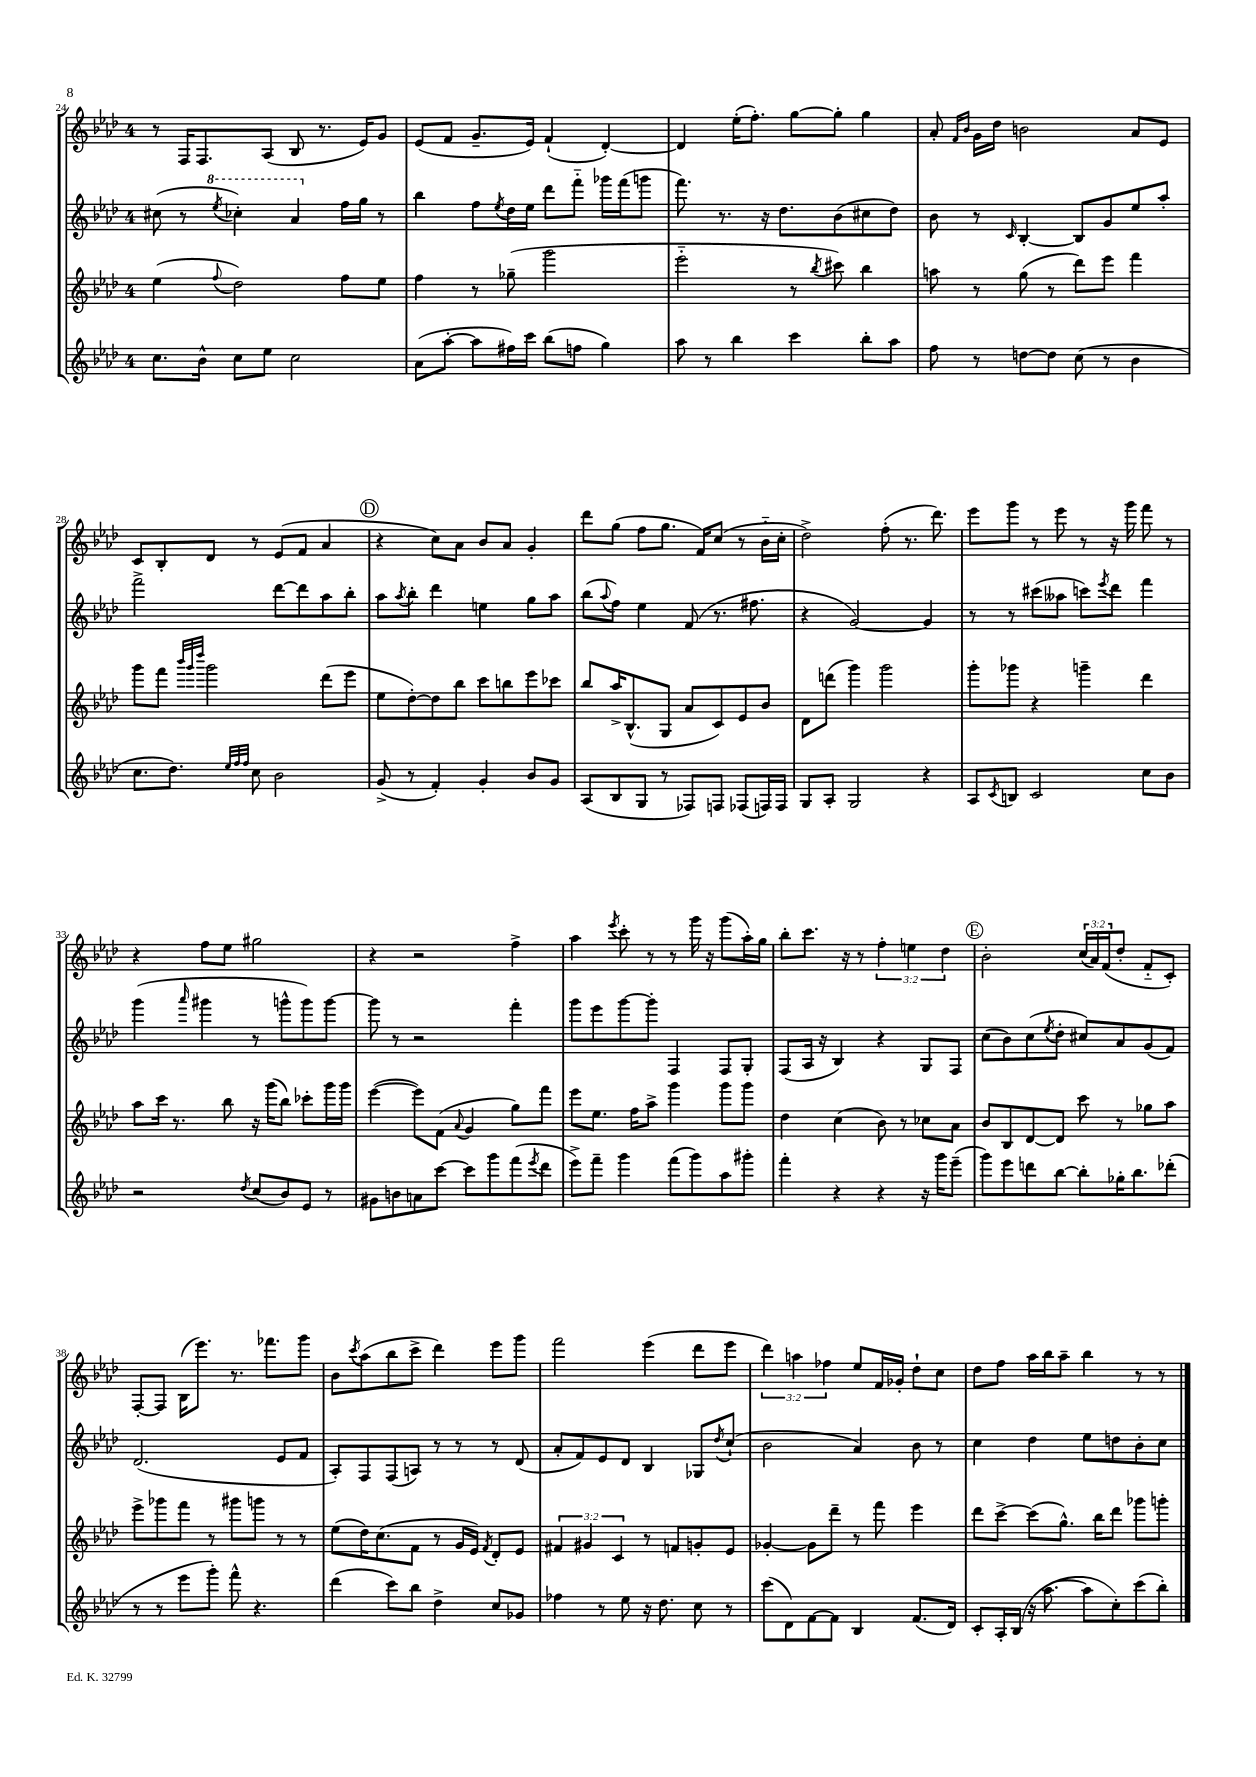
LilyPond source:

<<
\new StaffGroup <<
\new Staff = "s0" {
    \clef treble \key aes \major \once \override Staff.TimeSignature.style = #'single-digit \time 4/4 \override Staff.TupletNumber.text = #tuplet-number::calc-fraction-text
    r8 f16 f8. aes8( bes8 r8. ees'16) g'8 |
    ees'8( f'8 g'8.-- ees'16) f'4-!( des'4~-.) |
    des'4 ees''16-.( f''8.-.) g''8~ g''8-. g''4 |
    aes'8-. \grace { f'16 bes'16 } g'16 des''16 b'2 aes'8 ees'8 |
    c'8 bes8-. des'8 r8 ees'8( f'8 aes'4 |
    \mark \markup { \circle "D" } r4 c''8) aes'8 bes'8 aes'8 g'4-. |
    des'''8 g''8( f''8 g''8. f'16) c''8( r8 bes'16-_ c''16-. |
    des''2->) f''8-.( r8. des'''8.) |
    ees'''8 g'''8 r8 ees'''8 r8 r16 g'''16 f'''8 r8 |
    r4 f''8 ees''8 gis''2 |
    r4 r2 f''4-> |
    aes''4 \acciaccatura { ees'''8 } c'''8-. r8 r8 g'''16 r16 g'''8( aes''16-.) g''16 |
    bes''8-. c'''8. r16 r8 \tuplet 3/2 { f''4-. e''4 des''4 } |
    \mark \markup { \circle "E" } bes'2-. \tuplet 3/2 { c''16( aes'16) f'16( } des''8-. f'8-_ c'8-.) |
    f8~-. f8 bes16( ees'''8.) r8. fes'''8. g'''8 |
    bes'8 \acciaccatura { c'''8 } aes''8( bes''8 c'''8-> des'''4) ees'''8 g'''8 |
    f'''2 ees'''4( des'''8 ees'''8 |
    \tuplet 3/2 { des'''4) a''4 fes''4 } ees''8 f'16 ges'16-. des''8-! c''8 |
    des''8 f''8 aes''16 bes''16 aes''8-- bes''4 r8 r8 \bar "|." |
}
\new Staff = "s1" {
    \clef treble \key aes \major \once \override Staff.TimeSignature.style = #'single-digit \time 4/4
    cis''8( r8 \ottava #1 \acciaccatura { ees'''8 } ces'''4-.) aes''4 \ottava #0 f''16 g''16 r8 |
    bes''4 f''8 \acciaccatura { ees''8 } des''16 ees''16 des'''8 f'''8-_ ges'''16 f'''16( g'''8 |
    f'''8.) r8. r16 des''8. bes'8( cis''8 des''8) |
    bes'8 r8 \grace { c'16 } bes4~-. bes8 g'8 ees''8 aes''8-. |
    f'''2-> des'''8~ des'''8 aes''8 bes''8-. |
    \mark \markup { \circle "D" } aes''8 \acciaccatura { aes''8 } bes''8-. des'''4 e''4 g''8 aes''8 |
    bes''8( \appoggiatura { aes''8 } f''8) ees''4 f'8( r8. fis''8. |
    r4 g'2~) g'4 |
    r8 r8 cis'''8( aeses''8 c'''8) \acciaccatura { ees'''8 } des'''8 f'''4 |
    g'''4( \grace { aes'''16 } gis'''4 r8 g'''8-^ g'''8) g'''8~ |
    g'''8 r8 r2 f'''4-. |
    g'''8 ees'''8 g'''8~ g'''8-. f4 f8 g8-. |
    f8( aes16 r16 bes4) r4 g8 f8 |
    \mark \markup { \circle "E" } c''8( bes'8) c''8( \acciaccatura { ees''8 } des''8-. cis''8) aes'8 g'8( f'8) |
    des'2.( ees'8 f'8 |
    aes8-.) f8 f8( a8) r8 r8 r8 des'8( |
    aes'8-. f'8) ees'8 des'8 bes4 ges8 \acciaccatura { des''8 } c''8-!( |
    bes'2 aes'4) bes'8 r8 |
    c''4 des''4 ees''8 d''8 bes'8-. c''8 \bar "|." |
}
\new Staff = "s2" {
    \clef treble \key aes \major \once \override Staff.TimeSignature.style = #'single-digit \time 4/4 \override Staff.TupletNumber.text = #tuplet-number::calc-fraction-text
    ees''4( \appoggiatura { f''8 } des''2) f''8 ees''8 |
    f''4 r8 ges''8--( g'''2 |
    ees'''2-_ r8 \acciaccatura { bes''8 } cis'''8) bes''4 |
    a''8 r8 g''8( r8 des'''8) ees'''8 f'''4 |
    g'''8 f'''8 \grace { bes'''32 g'''32 des''''32 } g'''2 des'''8( ees'''8 |
    \mark \markup { \circle "D" } ees''8 des''8~-.) des''8 bes''8 c'''8 b''8 ees'''8 ces'''8 |
    bes''8 aes''16-> bes8.-^( g8 aes'8 c'8) ees'8 bes'8 |
    des'8 d'''8( g'''4) g'''2 |
    g'''8-. ges'''8 r4 g'''4-- des'''4 |
    aes''8 c'''16 r8. bes''8 r16 g'''16( bes''8) ces'''8-. g'''16 g'''16 |
    ees'''4~( ees'''8) f'8( \appoggiatura { aes'8 } g'4 g''8) f'''8 |
    ees'''8 ees''8. f''16 aes''8-> g'''4 g'''8 g'''8 |
    des''4 c''4( bes'8) r8 ces''8 aes'8 |
    \mark \markup { \circle "E" } bes'8 bes8 des'8~ des'8 c'''8 r8 ges''8 aes''8 |
    ees'''8-> ges'''8 f'''8 r8 gis'''8 g'''8 r8 r8 |
    ees''8( des''16) c''8.( f'8 r8 g'16 ees'16) \acciaccatura { f'8 } des'8-. ees'8 |
    \tuplet 3/2 { fis'4 gis'4 c'4 } r8 f'8 g'8-. ees'8 |
    ges'4~-. ges'8 des'''8-- r8 f'''8 ees'''4 |
    des'''8 c'''8~-> c'''8( g''8.-^) bes''16 des'''8 ges'''8 g'''8-. \bar "|." |
}
\new Staff = "s3" {
    \clef treble \key aes \major \once \override Staff.TimeSignature.style = #'single-digit \time 4/4
    c''8. bes'16-^ c''8 ees''8 c''2 |
    aes'8( aes''8~-. aes''8 fis''16) c'''16 bes''8( f''8 g''4) |
    aes''8 r8 bes''4 c'''4 bes''8-. aes''8 |
    f''8 r8 d''8~ d''8 c''8( r8 bes'4 |
    c''8. des''8.) \grace { ees''32 f''32 f''32 } c''8 bes'2 |
    \mark \markup { \circle "D" } g'8->( r8 f'4-.) g'4-. bes'8 g'8 |
    aes8( bes8 g8 r8 fes8) f8 fes8( f16) f16 |
    g8 aes8-. g2 r4 |
    aes8 \acciaccatura { c'8 } b8 c'2 c''8 bes'8 |
    r2 \acciaccatura { des''8 } c''8( bes'8) ees'8 r8 |
    gis'8 b'8 a'8 c'''8~ c'''8 g'''8 f'''8( \acciaccatura { ees'''8 } des'''8 |
    ees'''8->) f'''8-- g'''4 f'''8( g'''8) aes''8 gis'''8-. |
    f'''4-. r4 r4 r16 g'''16 ees'''8--( |
    \mark \markup { \circle "E" } g'''8) ees'''8 d'''8 bes''8~ bes''8-. ges''16-. bes''8. des'''8-.( |
    r8 r8 ees'''8 g'''8-.) f'''8-^ r4. |
    des'''4( c'''8) bes''8 des''4-> c''8 ges'8 |
    fes''4 r8 ees''8 r16 des''8. c''8 r8 |
    c'''8( des'8) f'8~ f'8 bes4 f'8.( des'16) |
    c'8-. aes16-. bes16( r16 aes''8.~ aes''8 c''8-.) c'''8( bes''8-.) \bar "|." |
}
>>
>>
\layout { \context { \Score currentBarNumber = #24 } }
